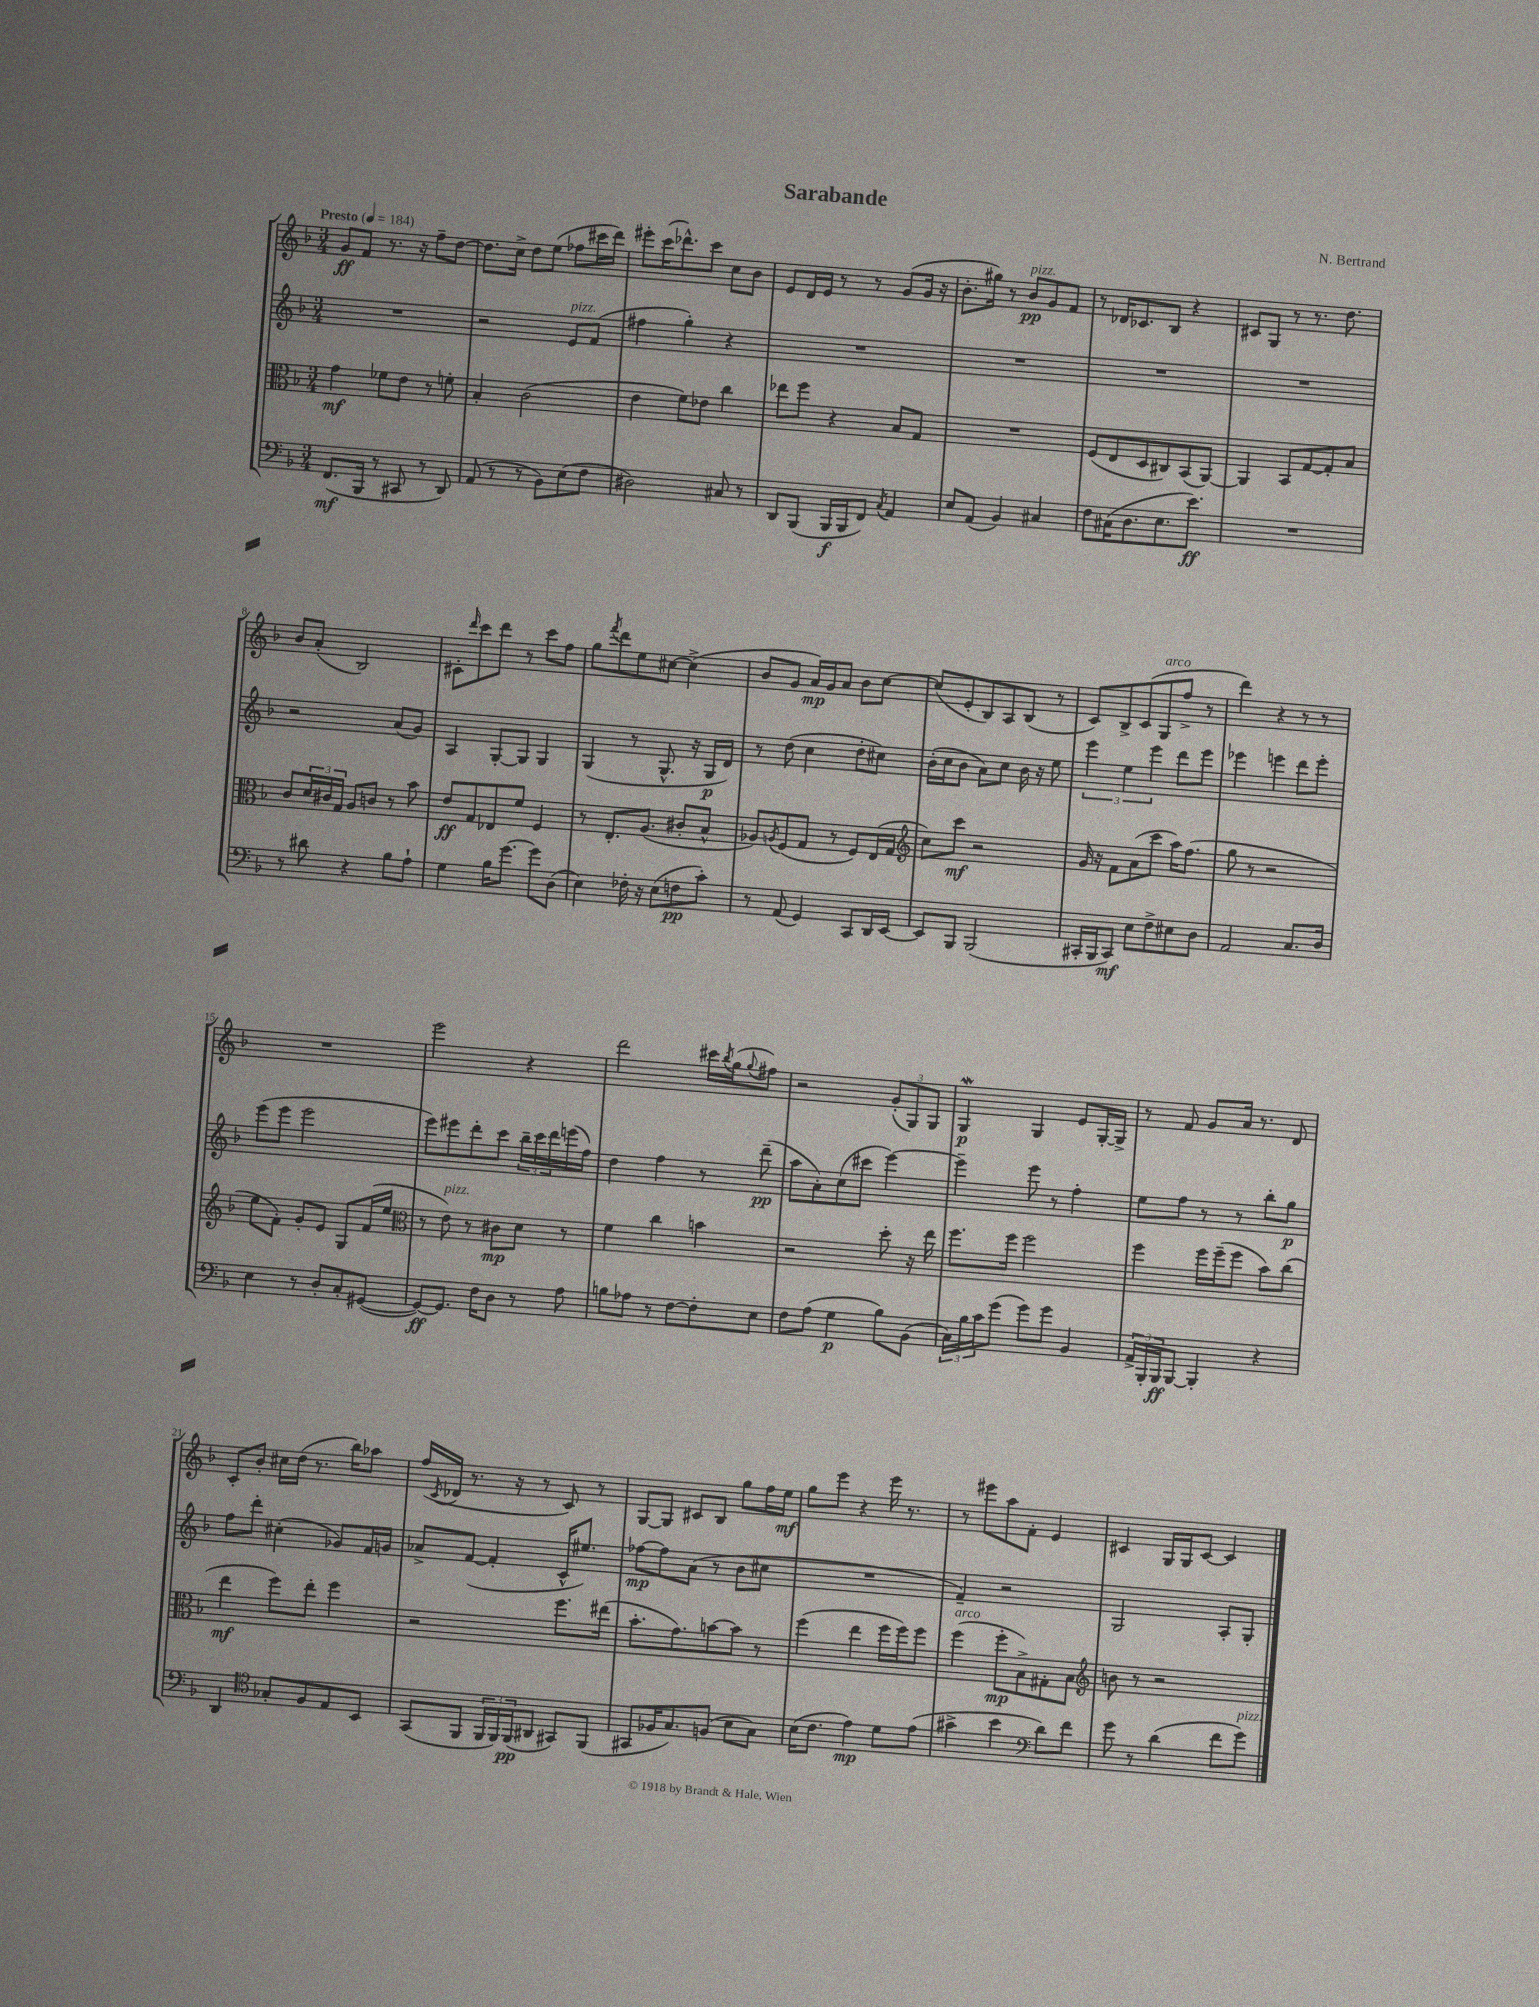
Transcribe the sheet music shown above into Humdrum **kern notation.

**kern	**dynam	**kern	**dynam	**kern	**dynam	**kern	**dynam
*part4	*part4	*part3	*part3	*part2	*part2	*part1	*part1
*staff4	*staff4	*staff3	*staff3	*staff2	*staff2	*staff1	*staff1
*clefF4	*	*clefC3	*	*clefG2	*	*clefG2	*
*k[b-]	*	*k[b-]	*	*k[b-]	*	*k[b-]	*
*M3/4	*	*M3/4	*	*M3/4	*	*M3/4	*
*MM184	*	*MM184	*	*MM184	*	*MM184	*
=1	=1	=1	=1	=1	=1	=1	=1
!	!	!	!	!	!	!LO:TX:a:B:t=Presto	!
(8.FF/L	mf	4g\	mf	2.r	.	8g/L	ff
.	.	.	.	.	.	8f/J	.
16BBB-/Jk	.	.	.	.	.	.	.
8r	.	8f-X\L	.	.	.	8.r	.
8CC#X/	.	8e\J	.	.	.	.	.
.	.	.	.	.	.	16r	.
8r	.	8r	.	.	.	8ff~\L	.
8DD/)	.	8fn'\	.	.	.	[8dd\J	.
=2	=2	=2	=2	=2	=2	=2	=2
(8AA/	.	4B-'/	.	2r	.	8.dd\L]	.
8r	.	.	.	.	.	.	.
.	.	.	.	.	.	16cc^\Jk	.
8r	.	(2c\	.	.	.	8dd\L	.
8BB-\L)	.	.	.	.	.	(8ee\J	.
!	!	!	!	!LO:TX:a:i:t=pizz.	!	!	!
(8E\	.	.	.	8e/L	.	8ff-X\L	.
8F\J	.	.	.	(8f/J	.	16ccc#X\L	.
.	.	.	.	.	.	16ddd\JJ)	.
=3	=3	=3	=3	=3	=3	=3	=3
2D#X\)	.	4e\	.	4ff#X\	.	8eee#X'\L	.
.	.	.	.	.	.	(16ccc\K	.
.	.	.	.	.	.	8.ddd-X^^\)	.
.	.	8f\L)	.	4gg'\)	.	.	.
.	.	8e-X\J	.	.	.	8ccc\J	.
8C#X/	.	4cc\	.	4r	.	8cc\L	.
8r	.	.	.	.	.	8b-\J	.
=4	=4	=4	=4	=4	=4	=4	=4
8DD/L	.	8ee-X\L	.	2.r	.	8e/L	.
(8BBB-/J	.	8ff\J	.	.	.	16d/L	.
.	.	.	.	.	.	16e/JJ	.
16BBB-/LL	f	4r	.	.	.	8r	.
16BBB-/J	.	.	.	.	.	.	.
8FF/J)	.	.	.	.	.	8r	.
8qC/	.	.	.	.	.	.	.
4AA/	.	8B-/L	.	.	.	(8g/L	.
.	.	8G/J	.	.	.	16g/Jk	.
.	.	.	.	.	.	16r	.
=5	=5	=5	=5	=5	=5	=5	=5
8E/L	.	2.r	.	2.r	.	8.b-'\L	.
(8AA/J	.	.	.	.	.	.	.
.	.	.	.	.	.	16gg#X\Jk)	.
4BB-/)	.	.	.	.	.	8r	.
!	!	!	!	!	!	!LO:TX:a:i:t=pizz.	!
.	.	.	.	.	.	8b-/L	pp
4C#X/	.	.	.	.	.	8g/	.
.	.	.	.	.	.	8f/J	.
=6	=6	=6	=6	=6	=6	=6	=6
8F\L	.	(8F/L	.	2.r	.	8r	.
(16C#X\K	.	8E/	.	.	.	16d-X/KL	.
8.D\	.	.	.	.	.	8.c-X/	.
.	.	8D/	.	.	.	.	.
8.E\	.	8C#X/)	.	.	.	8B-/J	.
.	.	(8BB-/	.	.	.	4r	.
8.e\J)	ff	.	.	.	.	.	.
.	.	[8AA/J)	.	.	.	.	.
=7	=7	=7	=7	=7	=7	=7	=7
2.r	.	4AA/]	.	2.r	.	8c#X/L	.
.	.	.	.	.	.	8G/J	.
.	.	8BB-/L	.	.	.	8r	.
.	.	[8G/	.	.	.	8.r	.
.	.	8G'/]	.	.	.	.	.
.	.	.	.	.	.	8.dd\	.
.	.	8B-/J	.	.	.	.	.
!!LO:LB:g=z
=8	=8	=8	=8	=8	=8	=8	=8
8r	.	8c/L	.	2r	.	8b-/L	.
8d#X\	.	24d/L	.	.	.	(8a'/J	.
.	.	24c#X/	.	.	.	.	.
.	.	24G/JJ	.	.	.	.	.
4r	.	8A/L	.	.	.	2B-/)	.
.	.	8cn/J	.	.	.	.	.
8B-\L	.	8r	.	(8a/L	.	.	.
8A`\J	.	8b-\	.	8g/J)	.	.	.
=9	=9	=9	=9	=9	=9	=9	=9
4G\	.	8e/L	ff	4A/	.	8c#X'\L	.
.	.	.	.	.	.	16qqddd/	.
.	.	8G/	.	.	.	8ccc\	.
16B-\KL	.	8E-X/	.	[8G'/L	.	8ddd\J	.
[8.g\J	.	.	.	.	.	.	.
.	.	8f/J	.	8G/J]	.	8r	.
8g\L]	.	4F/	.	4G/	.	8ccc\L	.
(8D\J	.	.	.	.	.	8ff\J	.
=10	=10	=10	=10	=10	=10	=10	=10
4E\)	.	8r	.	(4G/	.	8gg\L	.
.	.	.	.	.	.	8qfff/	.
.	.	8.E'/L	.	.	.	8ddd\	.
16F-X'\	.	.	.	8r	.	8ee\	.
16r	.	(8.A/J	.	.	.	.	.
(8E\L	.	.	.	8.G^^/	.	[8cc#X\J	.
8Fn\	pp	8c#X'/L	.	.	.	(4cc#^\]	.
.	.	.	.	16r	.	.	.
8c'\J)	.	8B-^^/J	.	16G/LL	p	.	.
.	.	.	.	16d/JJ)	.	.	.
=11	=11	=11	=11	=11	=11	=11	=11
8r	.	8A-X/L)	.	8r	.	8b-/L	.
.	.	8qAn/	.	.	.	.	.
(8AA/	.	(8F/	.	(8dd\	.	8g/J	.
4GG/)	.	8G/J	.	4cc\	.	16a/LL)	mp
.	.	.	.	.	.	16g/J	.
.	.	8r	.	.	.	8a/J	.
8CC/L	.	8F/L)	.	8dd'\L	.	8b-\L	.
16DD/L	.	(16E/L	.	8cc#X\J)	.	[8cc\J	.
[16EE/JJ	.	16G/JJ	.	.	.	.	.
=12	=12	=12	=12	=12	=12	=12	=12
*	*	*clefG2	*	*	*	*	*
8EE/L]	.	8cc\L)	.	(16b-'\LL	.	(8cc/L]	.
.	.	.	.	16cc\J	.	.	.
8BBB-/J	.	8ccc\J	mf	8b-\J	.	8e'/	.
(2BBB-/	.	2r	.	8a\L)	.	8B-/)	.
.	.	.	.	8cc\J	.	8A/	.
.	.	.	.	16b-\	.	(8B-/J	.
.	.	.	.	16r	.	.	.
.	.	.	.	8ee\	.	8r	.
=13	=13	=13	=13	=13	=13	=13	=13
16CC#X'/LL	.	16g/	.	6eee\	.	8c/L)	.
16BBB-/J	.	16r	.	.	.	.	.
8CC#/J)	mf	8f\L	.	.	.	8B-^/	.
.	.	.	.	6ee\	.	.	.
8E\L	.	(8a\	.	.	.	(8c/	.
.	.	.	.	6eee\	.	.	.
!	!	!	!	!	!	!LO:TX:a:i:t=arco	!
8F^\	.	8ccc\J	.	.	.	8G/	.
8E#X\	.	16aa\KL)	.	8ddd\L	.	8ff^/J	.
.	.	(8.ff\J	.	.	.	.	.
8D\J	.	.	.	8eee\J	.	8r	.
=14	=14	=14	=14	=14	=14	=14	=14
2AA/	.	8gg\	.	4eee-X\	.	4ddd\)	.
.	.	8r	.	.	.	.	.
.	.	2r	.	4eeen\	.	4r	.
8.C/L	.	.	.	8ddd\L	.	8r	.
.	.	.	.	8eee'\J	.	8r	.
16D/Jk	.	.	.	.	.	.	.
!!LO:LB:g=z
=15	=15	=15	=15	=15	=15	=15	=15
4E\	.	8ee\L	.	(8eee\L	.	2.r	.
.	.	8f'\J)	.	8eee\J	.	.	.
8r	.	8g'/L	.	2eee\	.	.	.
8D'/L	.	8e/J	.	.	.	.	.
8C'/	.	8G/L	.	.	.	.	.
([8GG#X/J	.	(16f/L	.	.	.	.	.
.	.	16ee/JJ	.	.	.	.	.
=16	=16	=16	=16	=16	=16	=16	=16
*	*	*clefC3	*	*	*	*	*
8GG#/L_)	ff	8r	.	8eee\L)	.	2eee\	.
!	!	!LO:TX:a:i:t=pizz.	!	!	!	!	!
8.GG#/J]	.	8e\)	.	8eee#X\	.	.	.
.	.	8r	.	8ddd'\	.	.	.
16F\KL	.	.	.	.	.	.	.
8D\J	.	8c#X\L	mp	8ccc\J	.	.	.
8r	.	8d\J	.	24bb-~\LL	.	4r	.
.	.	.	.	24ccc\	.	.	.
.	.	.	.	24ddd\	.	.	.
8A\	.	8r	.	(16eeen\	.	.	.
.	.	.	.	16ff\JJ)	.	.	.
=17	=17	=17	=17	=17	=17	=17	=17
8Bn\L	.	4f\	.	4dd\	.	2ddd\	.
8A-X\J	.	.	.	.	.	.	.
8r	.	4cc\	.	4ff\	.	.	.
[8F\L	.	.	.	.	.	.	.
8F'\]	.	4bn\	.	8r	.	16ccc#X\LL	.
.	.	.	.	.	.	8qbb-/	.
.	.	.	.	.	.	(16gg\J	.
.	.	.	.	.	.	8qqgg/	.
8E\J	.	.	.	(8ddd~\	pp	8ff#X\J)	.
=18	=18	=18	=18	=18	=18	=18	=18
8F\L	.	2r	.	8aa\L	.	2r	.
(8A\J	.	.	.	8a'\)	.	.	.
4G\	p	.	.	(8cc\	.	.	.
.	.	.	.	8ccc#X\J	.	.	.
8B-\L)	.	8dd'\	.	[4eee\)	.	(12g'/L	.
.	.	.	.	.	.	12G/)	.
(8BB-\J	.	16r	.	.	.	.	.
.	.	.	.	.	.	12G/J	.
.	.	16ee\	.	.	.	.	.
=19	=19	=19	=19	=19	=19	=19	=19
24C\LL)	.	8.ff\L	.	4eee~\]	.	4GW/	p
24B-\	.	.	.	.	.	.	.
24c\J	.	.	.	.	.	.	.
(8g\J	.	.	.	.	.	.	.
.	.	16ff\Jk	.	.	.	.	.
8g\L)	.	2ff\	.	8eee\	.	4G/	.
8g\J	.	.	.	8r	.	.	.
4BB-/	.	.	.	4ff'\	.	8e/L	.
.	.	.	.	.	.	[16G'/L	.
.	.	.	.	.	.	16G^/JJ]	.
=20	=20	=20	=20	=20	=20	=20	=20
24AA^/LL	.	4ff\	.	8ee\L	.	8r	.
24BBB-'/	.	.	.	.	.	.	.
24BBB-/J	ff	.	.	.	.	.	.
[8BBB-/J	.	.	.	8ff\J	.	8f/	.
4BBB-'/]	.	16ff\LL	.	8r	.	8g/L	.
.	.	(16ff~\J	.	.	.	.	.
.	.	8ff\J	.	8r	.	16a/Jk	.
.	.	.	.	.	.	8.r	.
4r	.	8b-\L)	.	8bb-'\L	.	.	.
.	.	(8cc\J	.	8gg\J	p	8d/	.
!!LO:LB:g=z
=21	=21	=21	=21	=21	=21	=21	=21
4DD/	.	4ee\	mf	8ff\L	.	8c'/L	.
.	.	.	.	8ddd'\J	.	8b-'/J	.
*clefC4	*	*	*	*	*	*	*
8G-X'/L	.	8ff\L)	.	(4cc#X'\	.	16cc#X\LL	.
.	.	.	.	.	.	(16dd\JJ	.
8F/	.	8ee'\J	.	.	.	8.r	.
8E/	.	4ff\	.	8g-X/L)	.	.	.
.	.	.	.	.	.	16bb-\KL)	.
8BB-/J	.	.	.	16f/L	.	8aa-X\J	.
.	.	.	.	16gn/JJ	.	.	.
=22	=22	=22	=22	=22	=22	=22	=22
(8GG/L	.	2r	.	8a-X^/L	.	(16ff/LL	.
.	.	.	.	.	.	8qc/	.
.	.	.	.	.	.	16d-X/JJ	.
8FF/J	.	.	.	([8f/J	.	8.r	.
24FF/LL	.	.	.	4f'/]	.	.	.
24FF/)	.	.	.	.	.	.	.
.	.	.	.	.	.	16r	.
(24FF/J	pp	.	.	.	.	.	.
8AA#X/J	.	.	.	.	.	8r	.
8GG#X/L)	.	8.ff\L	.	16c^^/KL	.	8c/)	.
.	.	.	.	8.ee#X/J)	.	.	.
(8FF/J	.	.	.	.	.	8r	.
.	.	(16ee#X\Jk	.	.	.	.	.
=23	=23	=23	=23	=23	=23	=23	=23
8GG#X/L	.	8.b-'\L	.	[8ff-X\L	mp	[8G/L	.
16F-X/K	.	.	.	8ff-\]	.	8G/J]	.
8.G/)	.	8.g\)	.	.	.	.	.
.	.	.	.	(8a\J	.	8c#X/L	.
(8Fn/J	.	[8bn\	.	8r	.	8B-/J	.
8B-\L	.	8b\J]	.	8b-\L	.	8gg\L	.
8G\J)	.	8r	.	8cc#X\J	.	16ff\L	.
.	.	.	.	.	.	16ee\JJ	mf
=24	=24	=24	=24	=24	=24	=24	=24
(16B-\KL	.	(4ff\	.	2.r	.	8gg\L	.
8.c\J	.	.	.	.	.	.	.
.	.	.	.	.	.	8eee\J	.
4e\)	mp	4ee\	.	.	.	4r	.
8d\L	.	16ff\LL	.	.	.	16eee\	.
.	.	16ff\J)	.	.	.	8.r	.
(8e\J	.	8ff\J	.	.	.	.	.
=25	=25	=25	=25	=25	=25	=25	=25
!	!	!LO:TX:a:i:t=arco	!	!	!	!	!
4g#X^\	.	(4ff\	.	4f~/)	.	8r	.
.	.	.	.	.	.	8eee#X\L	.
4b-\	.	8ff'\L	mp	2r	.	8aa\	.
.	.	8B-^\)	.	.	.	8f'\J	.
*clefF4	*	*	*	*	*	*	*
8d\L)	.	8G#X'\	.	.	.	4e/	.
8f\J	.	8B-\J	.	.	.	.	.
=26	=26	=26	=26	=26	=26	=26	=26
*	*	*clefG2	*	*	*	*	*
8g\	.	8bn\	.	2G/	.	4c#X/	.
8r	.	8r	.	.	.	.	.
(4d\	.	2r	.	.	.	16G/LL	.
.	.	.	.	.	.	16G/J	.
.	.	.	.	.	.	[8c#/J	.
8f\L	.	.	.	8A'/L	.	4c#/]	.
!LO:TX:a:i:t=pizz.	!	!	!	!	!	!	!
8g\J)	.	.	.	8G'/J	.	.	.
==	==	==	==	==	==	==	==
*-	*-	*-	*-	*-	*-	*-	*-
